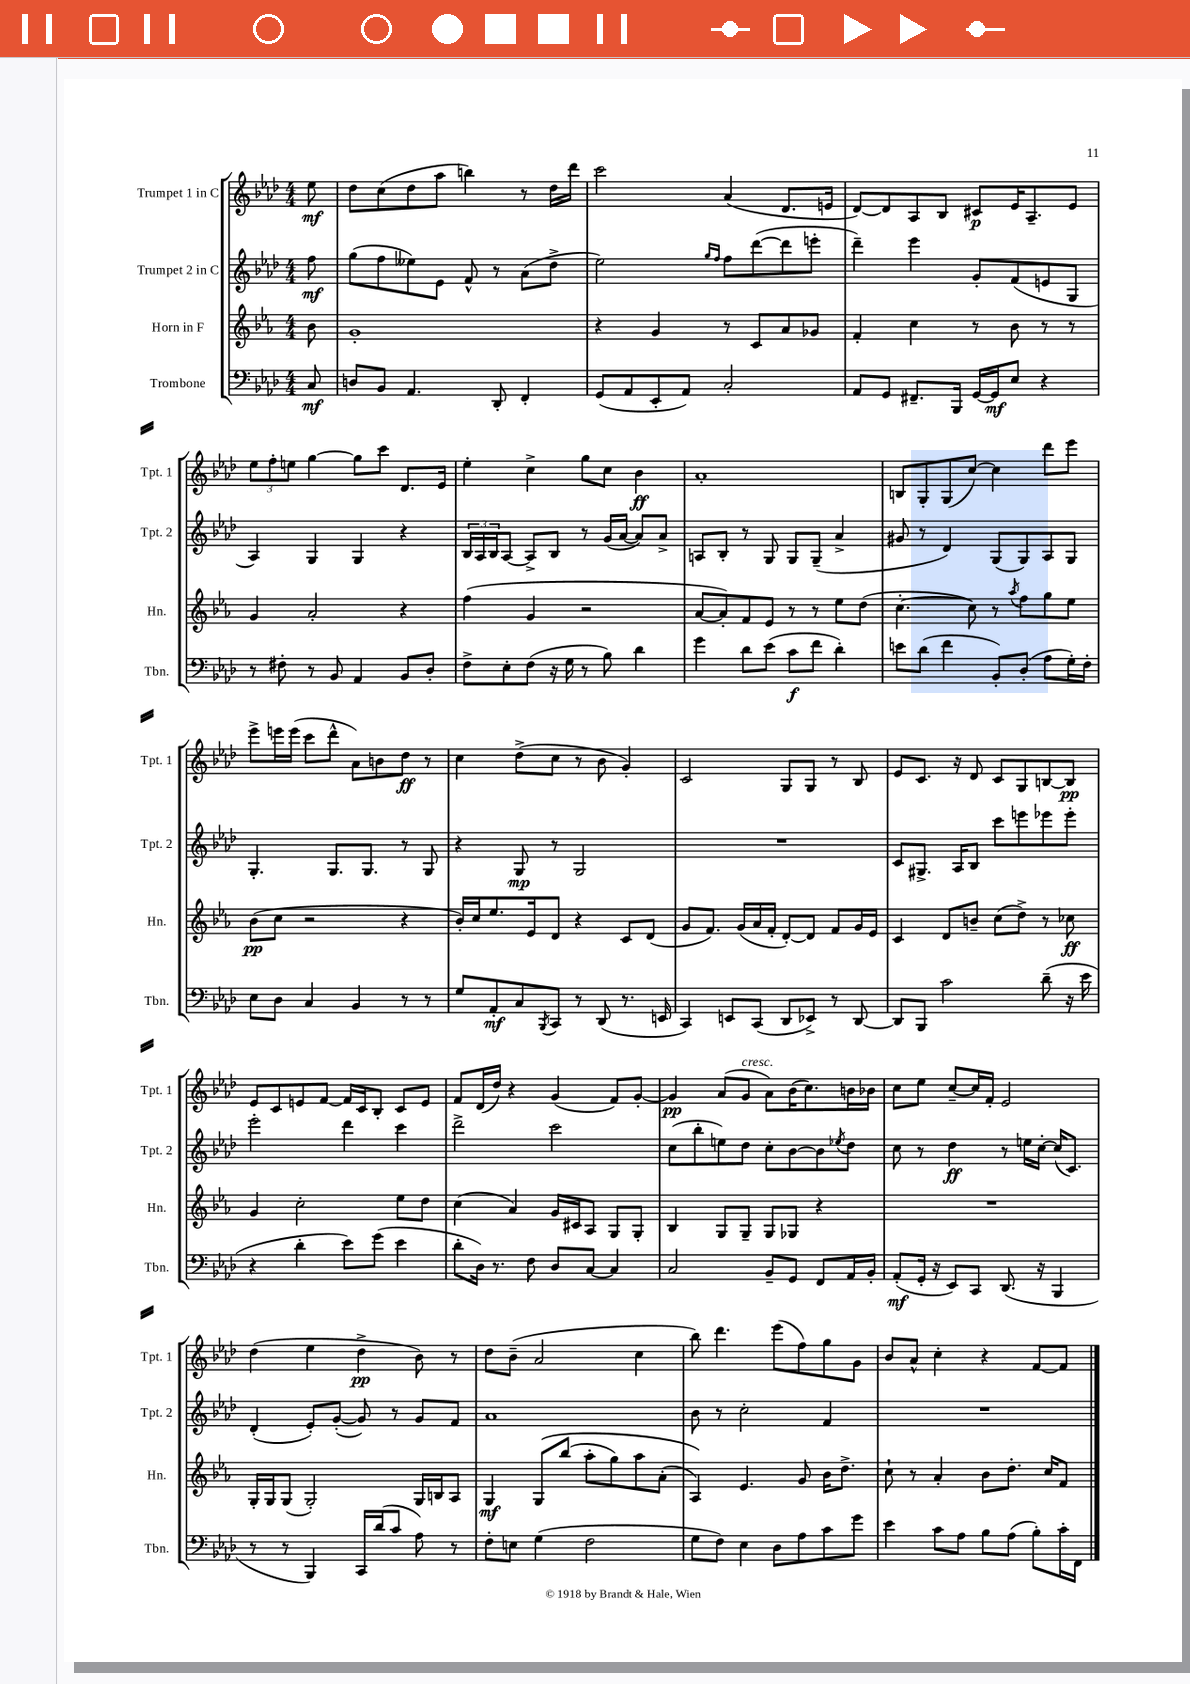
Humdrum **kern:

**kern	**dynam	**kern	**dynam	**kern	**dynam	**kern	**dynam
*part4	*part4	*part3	*part3	*part2	*part2	*part1	*part1
*staff4	*staff4	*staff3	*staff3	*staff2	*staff2	*staff1	*staff1
*I"Trombone	*	*I"Horn in F	*	*I"Trumpet 2 in C	*	*I"Trumpet 1 in C	*
*I'Tbn.	*	*I'Hn.	*	*I'Tpt. 2	*	*I'Tpt. 1	*
*clefF4	*	*clefG2	*	*clefG2	*	*clefG2	*
*k[b-e-a-d-]	*	*k[b-e-a-]	*	*k[b-e-a-d-]	*	*k[b-e-a-d-]	*
*M4/4	*	*M4/4	*	*M4/4	*	*M4/4	*
=	=	=	=	=	=	=	=
8C/	mf	8b-\	.	8ff\	mf	8ee-\	mf
=1	=1	=1	=1	=1	=1	=1	=1
8Dn/L	.	1g'	.	(8gg\L	.	8dd-\L	.
8BB-/J	.	.	.	8ff\	.	(8cc\	.
4.AA-/	.	.	.	8ee--X\)	.	8dd-\	.
.	.	.	.	8e-\J	.	8aa-\J	.
.	.	.	.	8f^^/	.	4bbn\)	.
8DD-'/	.	.	.	8r	.	.	.
4FF'/	.	.	.	(8a-\L	.	8r	.
.	.	.	.	8dd-^\J	.	16dd-\LL	.
.	.	.	.	.	.	16ddd-\JJ	.
=2	=2	=2	=2	=2	=2	=2	=2
(8GG/L	.	4r	.	2ee-\)	.	2ccc\	.
8AA-/	.	.	.	.	.	.	.
8EE-'/	.	4g/	.	.	.	.	.
8AA-/J)	.	.	.	.	.	.	.
.	.	.	.	16qqgg/LL	.	.	.
.	.	.	.	16qqff/JJ	.	.	.
2C'/	.	8r	.	8ff\L	.	(4a-/	.
.	.	8c/L	.	([8ddd-\	.	.	.
.	.	8a-/	.	8ddd-\]	.	8.d-/L	.
.	.	8g-X/J	.	8eeen'\J	.	.	.
.	.	.	.	.	.	16en/Jk	.
=3	=3	=3	=3	=3	=3	=3	=3
8AA-/L	.	4f'/	.	4ddd-~\)	.	[8d-/L)	.
8GG/J	.	.	.	.	.	8d-/]	.
8.FF#X~/L	.	4cc\	.	4eee-\	.	8A-/	.
.	.	.	.	.	.	8B-/J	.
16BBB-/Jk	.	.	.	.	.	.	.
[16GG/LL	.	8r	.	8g'/L	.	8c#X/L	p
16GG/J]	mf	.	.	.	.	.	.
8E-/J	.	8b-\	.	(8f/	.	16e-/K	.
.	.	.	.	.	.	8.A-~/	.
4r	.	8r	.	8en/	.	.	.
.	.	8r	.	8G/J	.	8e-/J	.
!!LO:LB:g=z
=4	=4	=4	=4	=4	=4	=4	=4
8r	.	4g/	.	4A-/)	.	12ee-\L	.
.	.	.	.	.	.	12ff'\	.
8F#X'\	.	.	.	.	.	.	.
.	.	.	.	.	.	12een\J	.
8r	.	2a-'/	.	4G/	.	[4gg\	.
8BB-/	.	.	.	.	.	.	.
4AA-/	.	.	.	4G/	.	8gg\L]	.
.	.	.	.	.	.	8ccc\J	.
8BB-/L	.	4r	.	4r	.	8.d-/L	.
8D-'/J	.	.	.	.	.	.	.
.	.	.	.	.	.	16e-/Jk	.
=5	=5	=5	=5	=5	=5	=5	=5
8F^\L	.	(4ff\	.	24B-/LL	.	4ee-'\	.
.	.	.	.	24A-/	.	.	.
.	.	.	.	24B-/J	.	.	.
8E-'\	.	.	.	[8A-/J	.	.	.
(8F\J	.	4g/	.	8A-^/L]	.	4cc^\	.
16r	.	.	.	8B-/J	.	.	.
16G\	.	.	.	.	.	.	.
8r	.	2r	.	8r	.	8gg\L	.
8B-\)	.	.	.	(16g/LL	.	8cc\J	.
.	.	.	.	[16a-/JJ	.	.	.
4d-\	.	.	.	8a-/L])	.	4b-\	ff
.	.	.	.	8a-^/J	.	.	.
=6	=6	=6	=6	=6	=6	=6	=6
4g\	.	[8a-/L	.	8An/L	.	1a-'	.
.	.	8a-'/])	.	8B-'/J	.	.	.
8d-\L	.	8f/	.	8r	.	.	.
(8e-\J	.	8e-/J	.	8G/	.	.	.
8c\L	f	8r	.	8G/L	.	.	.
8f\J	.	8r	.	(8G~/J	.	.	.
4d-'\)	.	8ee-\L	.	4a-^/	.	.	.
.	.	(8dd\J	.	.	.	.	.
=7	=7	=7	=7	=7	=7	=7	=7
8en\L	.	[4.cc'\	.	8g#X/	.	8Bn/L	.
(8d-\J	.	.	.	8r	.	8G'/	.
4f\	.	.	.	4d-/)	.	(8G/	.
.	.	8cc\])	.	.	.	[8cc/J)	.
8BB-'/L)	.	8r	.	(8G/L	.	4cc\]	.
.	.	8qaa-/	.	.	.	.	.
(8D-'/J	.	8ff\L	.	8G/)	.	.	.
8A-\L	.	8gg\	.	8A-/	.	8ddd-\L	.
16G'\L)	.	8ee-\J	.	8G/J	.	8eee-\J	.
16F'\JJ	.	.	.	.	.	.	.
!!LO:LB:g=z
=8	=8	=8	=8	=8	=8	=8	=8
8E-\L	.	(8b-\L	pp	4.G'/	.	8eee-^\L	.
8D-\J	.	8cc\J	.	.	.	16eeen\L	.
.	.	.	.	.	.	(16eee\JJ	.
4C/	.	2r	.	.	.	8ccc\L	.
.	.	.	.	8.G/L	.	8ddd-^^\J	.
4BB-/	.	.	.	.	.	8a-\L)	.
.	.	.	.	8.G/J	.	.	.
.	.	.	.	.	.	8bn\	.
8r	.	4r	.	8r	.	8dd-\J	ff
8r	.	.	.	8G/	.	8r	.
=9	=9	=9	=9	=9	=9	=9	=9
8G/L	.	16b-'/LL)	.	4r	.	4cc\	.
.	.	16cc/J	.	.	.	.	.
8AA-'/	mf	8.ee-/	.	.	.	.	.
8C/	.	.	.	8G/	mp	(8dd-^\L	.
.	.	16e-/k	.	.	.	.	.
8qBBB-/	.	.	.	.	.	.	.
8CC/J	.	8d/J	.	8r	.	8cc\J	.
8r	.	4r	.	2G/	.	8r	.
(8DD-/	.	.	.	.	.	8b-\	.
8.r	.	8c/L	.	.	.	4g'/)	.
.	.	(8d/J	.	.	.	.	.
16EEn/	.	.	.	.	.	.	.
=10	=10	=10	=10	=10	=10	=10	=10
4CC/)	.	8g/L	.	1r	.	2c/	.
.	.	8.f/J)	.	.	.	.	.
8EEn/L	.	.	.	.	.	.	.
.	.	(16g/LL	.	.	.	.	.
(8CC/J	.	16a-/	.	.	.	.	.
.	.	16f'/JJ	.	.	.	.	.
8DD-/L	.	[8d'/L)	.	.	.	8G/L	.
8EE-X^/J)	.	8d/J]	.	.	.	8G/J	.
8r	.	8f/L	.	.	.	8r	.
[8DD-/	.	16g/L	.	.	.	8B-/	.
.	.	16e-/JJ	.	.	.	.	.
=11	=11	=11	=11	=11	=11	=11	=11
8DD-/L]	.	4c/	.	8c/L	.	8e-/L	.
8BBB-/J	.	.	.	8.G#X^/J	.	8.c/J	.
2c\	.	8d/L	.	.	.	.	.
.	.	.	.	16A-/KL	.	16r	.
.	.	8bn~/J	.	8B-/J	.	8d-/	.
.	.	(8cc\L	.	8ccc\L	.	8c/L	.
.	.	8dd^\J)	.	8eeen\	.	8G/	.
(8d-~\	.	8r	.	8eee-X\	.	[8Bn/	.
16r	.	8cc-X\	ff	8eee-'\J	.	8B/J]	pp
16e-\	.	.	.	.	.	.	.
!!LO:LB:g=z
=12	=12	=12	=12	=12	=12	=12	=12
4r	.	4g/	.	2eee-'\	.	8e-/L	.
.	.	.	.	.	.	8c/	.
4d-'\	.	2cc'\	.	.	.	8en/	.
.	.	.	.	.	.	[8f/J	.
8e-\L)	.	.	.	4ddd-\	.	16f/LL]	.
.	.	.	.	.	.	16c/J	.
(8g\J	.	.	.	.	.	8B-'/J	.
4e-\	.	8ee-\L	.	4ccc\	.	8c/L	.
.	.	8dd\J	.	.	.	8e/J	.
=13	=13	=13	=13	=13	=13	=13	=13
8d-'\L	.	(4cc\	.	2ddd-^\	.	8f/L	.
16D-\Jk)	.	.	.	.	.	(16d-/L	.
8.r	.	.	.	.	.	16dd-/JJ)	.
.	.	4a-/)	.	.	.	4r	.
8F\	.	.	.	.	.	.	.
8D-/L	.	16g/LL	.	2ccc\	.	(4g/	.
.	.	16c#X/J	.	.	.	.	.
[8C/J	.	8A-/J	.	.	.	.	.
4C/]	.	8G/L	.	.	.	8f/L)	.
.	.	8G'/J	.	.	.	[8g'/J	.
=14	=14	=14	=14	=14	=14	=14	=14
2C/	.	4B-/	.	(8cc\L	.	4g/]	pp
.	.	.	.	8bb-'\	.	.	.
.	.	8G/L	.	8een\)	.	(8a-/L	.
!	!	!	!	!	!	!LO:TX:a:i:t=cresc.	!
.	.	8G~/J	.	8dd-\J	.	8g/J	.
8BB-~/L	.	8G/L	.	8cc'\L	.	8a-\L)	.
8GG/J	.	8G-X/J	.	[8b-\	.	(16b-\K	.
.	.	.	.	.	.	8.cc\)	.
8FF/L	.	4r	.	8b-\]	.	.	.
.	.	.	.	8qee-X/	.	.	.
16AA-/L	.	.	.	8dd-\J	.	16bn\L	.
16BB-'/JJ	.	.	.	.	.	16b-X\JJ	.
=15	=15	=15	=15	=15	=15	=15	=15
(8AA-'/L	mf	1r	.	8cc\	.	8cc\L	.
16GG'/Jk	.	.	.	8r	.	8ee-\J	.
16r	.	.	.	.	.	.	.
8EE-/L)	.	.	.	4dd-\	ff	[8cc~/L	.
8CC/J	.	.	.	.	.	16cc/L]	.
.	.	.	.	.	.	16f'/JJ	.
(8.DD-/	.	.	.	8r	.	2e-/	.
.	.	.	.	16een\LL	.	.	.
16r	.	.	.	[16cc'\JJ	.	.	.
4BBB-/	.	.	.	(16cc/KL]	.	.	.
.	.	.	.	8.c/J)	.	.	.
!!LO:LB:g=z
=16	=16	=16	=16	=16	=16	=16	=16
8r	.	16G'/LL	.	(4d-'/	.	(4dd-\	.
.	.	16G/J	.	.	.	.	.
8r	.	(8G/J	.	.	.	.	.
4BBB-/)	.	2G'/)	.	8e-'/L)	.	4ee-\	.
.	.	.	.	([8g'/J	.	.	.
16CC/LL	.	.	.	8g/])	.	4dd-^\	pp
(16d-/J	.	.	.	.	.	.	.
8c/J	.	.	.	8r	.	.	.
8A-\)	.	16G/LL	.	8g/L	.	8b-\)	.
.	.	16Bn/J	.	.	.	.	.
8r	.	8A-/J	.	8f/J	.	8r	.
=17	=17	=17	=17	=17	=17	=17	=17
8F'\L	.	4G/	mf	1a-	.	8dd-\L	.
8En\J	.	.	.	.	.	(8b-~\J	.
(4G\	.	(8G/L	.	.	.	2a-/	.
.	.	(8bb-/J	.	.	.	.	.
2F\	.	8aa-'\L	.	.	.	.	.
.	.	8gg\)	.	.	.	.	.
.	.	8aa-\	.	.	.	4cc\	.
.	.	(8a-'\J	.	.	.	.	.
=18	=18	=18	=18	=18	=18	=18	=18
8G\L	.	4A-/))	.	8b-\	.	8bb-\)	.
8F\J)	.	.	.	8r	.	4.ddd-\	.
4E-\	.	4.e-/	.	2cc'\	.	.	.
8D-\L	.	.	.	.	.	(8eee-\L	.
8A-\	.	8g/	.	.	.	8ff\)	.
8c\	.	16b-\KL	.	4f/	.	8gg\	.
.	.	8.dd^\J	.	.	.	.	.
8g\J	.	.	.	.	.	8g\J	.
=19	=19	=19	=19	=19	=19	=19	=19
4e-\	.	8cc`\	.	1r	.	8b-/L	.
.	.	8r	.	.	.	8a-^^/J	.
8c\L	.	4a-'/	.	.	.	4cc'\	.
8A-\J	.	.	.	.	.	.	.
8B-\L	.	8b-\L	.	.	.	4r	.
(8A-\J	.	8.dd'\J	.	.	.	.	.
8B-'\L)	.	.	.	.	.	[8f/L	.
.	.	16cc/KL	.	.	.	.	.
16c'\L	.	8f/J	.	.	.	8f/J]	.
16FF\JJ	.	.	.	.	.	.	.
==	==	==	==	==	==	==	==
*-	*-	*-	*-	*-	*-	*-	*-
